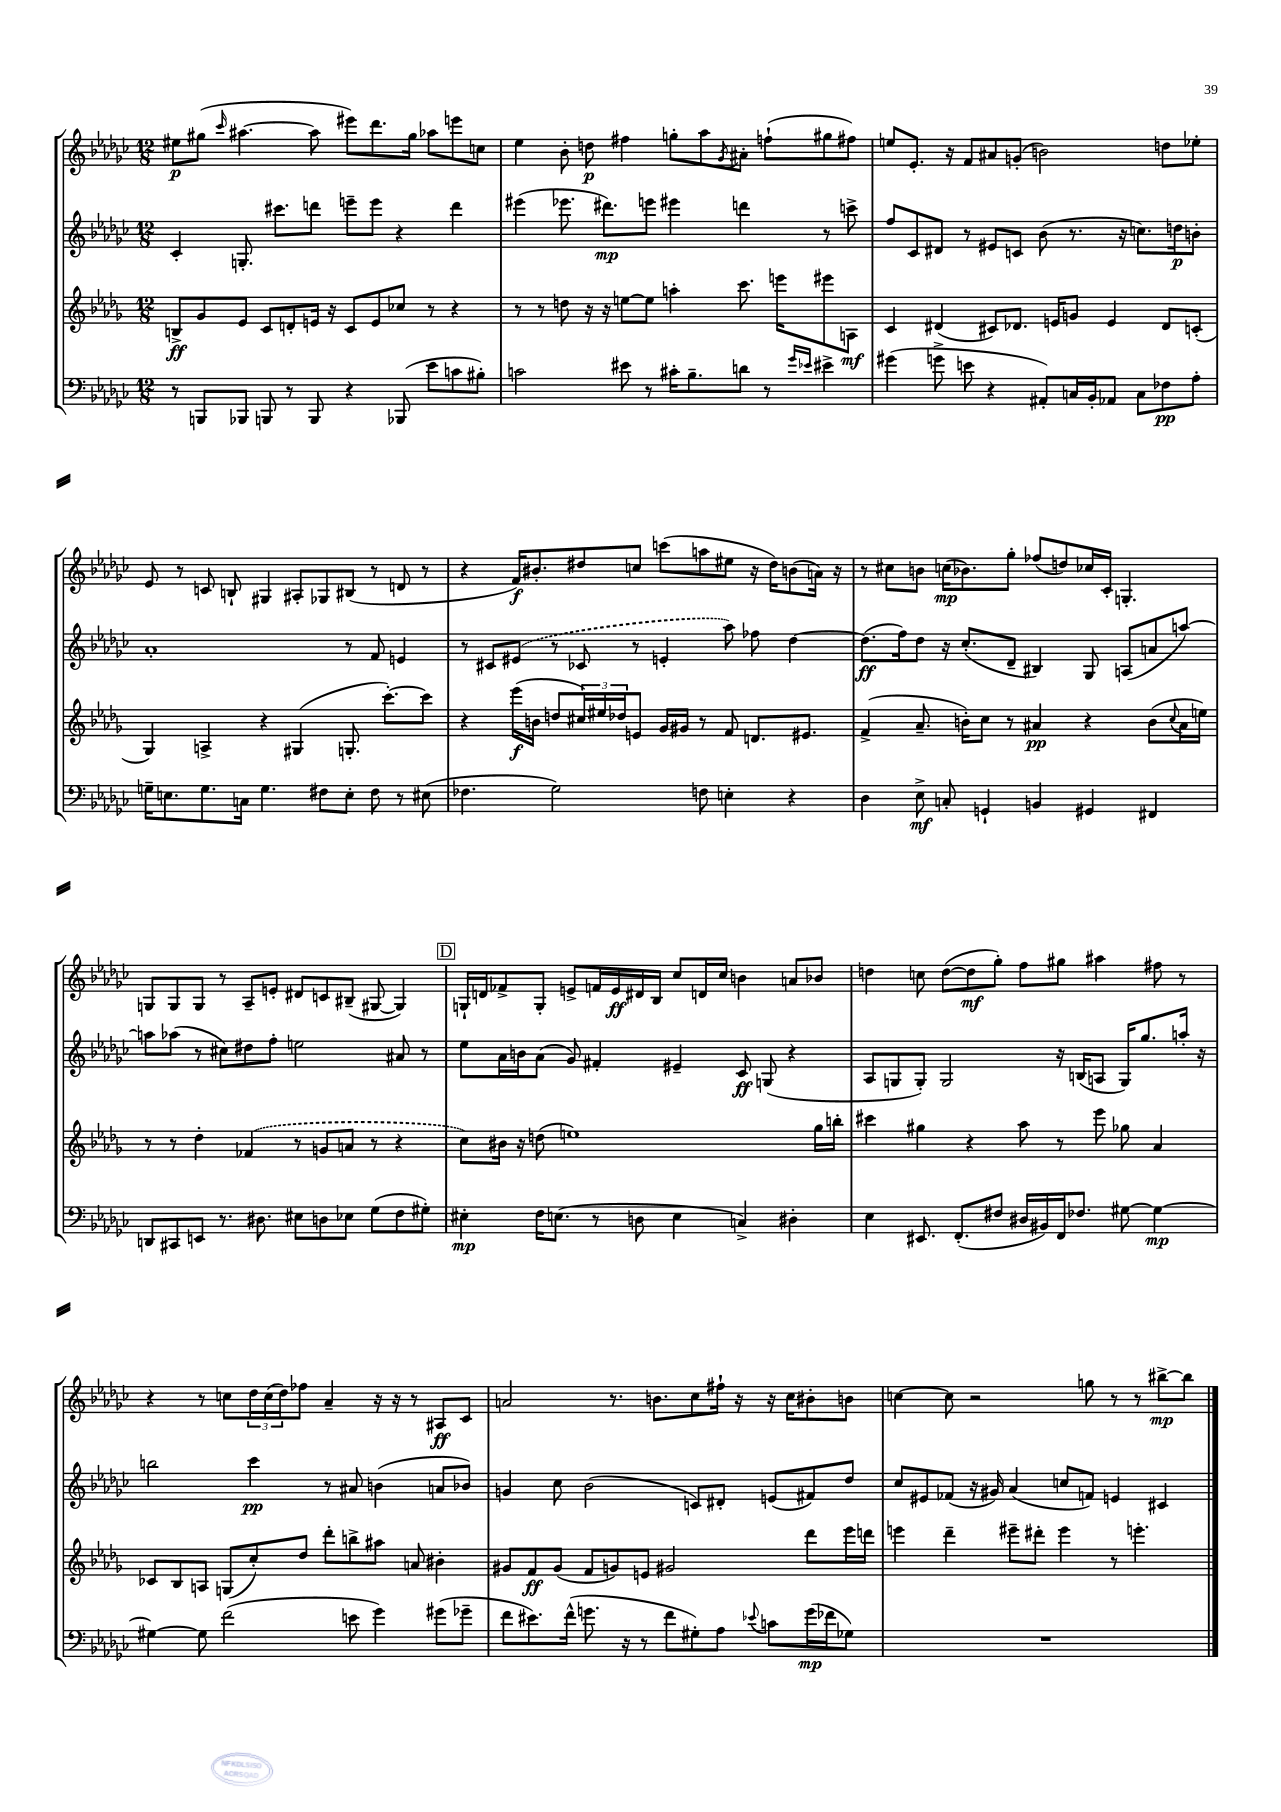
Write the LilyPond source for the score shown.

<<
\new StaffGroup <<
\new Staff = "s0" {
    \clef treble \key ges \major \numericTimeSignature \time 12/8
    eis''8\p gis''8( \grace { ces'''16 } ais''4.~ ais''8 eis'''8) des'''8. gis''16 aes''8 e'''8 c''8 |
    ees''4 bes'8-. d''8\p fis''4 g''8-. aes''8 \acciaccatura { ges'8 } ais'8-. f''8-!( gis''8 fis''8) |
    e''8 ees'8.-. r16 f'8 ais'8 g'8-.( b'2) d''8 ees''8-. |
    ees'8 r8 c'8 b8-! gis4 ais8-. ges8 bis8( r8 d'8 r8 |
    r4 f'16\f) bis'8.-. dis''8 c''8 c'''8( a''8 eis''8 r16 dis''16) b'8( a'16) r16 |
    r8 cis''8 b'8 c''16\mp( bes'8.) ges''8-. fes''8( d''8) ces''16 ces'16-. g4.-. |
    g8 g8 g8 r8 aes8-- e'8-. dis'8 c'8 bis8--( gis8~ gis4) |
    \mark \markup { \box "D" } g16-! d'16 fes'8-> g8-. e'8-> f'16 e'16\ff dis'16 bes16 ces''8 d'16 ces''16 b'4 a'8 bes'8 |
    d''4 c''8 d''8~( d''8\mf ges''8-.) f''8 gis''8 ais''4 fis''8 r8 |
    r4 r8 c''8 \tuplet 3/2 { des''16 c''16( des''16) } fes''8 aes'4-- r16 r16 r8 ais8\ff ces'8 |
    a'2 r8. b'8. ces''8 fis''16-! r16 r16 ces''16 bis'8-. b'8 |
    c''4~ c''8 r2 g''8 r8 r8 bis''8~->\mp bis''8 \bar "|." |
}
\new Staff = "s1" {
    \clef treble \key ges \major \numericTimeSignature \time 12/8
    ces'4-. g8.-. cis'''8. d'''8 e'''8-- e'''8 r4 d'''4 |
    eis'''4( ees'''8. dis'''8.\mp) e'''8 eis'''4 d'''4 r8 c'''8-> |
    f''8 ces'8 dis'8 r8 eis'8 c'8 bes'8( r8. r16 c''8.) d''16\p b'8-. |
    aes'1-. r8 f'8 e'4 |
    r8 cis'8 \once \slurDashed eis'8( r8 ces'8 r8 e'4-. aes''8) fes''8 des''4~ |
    des''8.\ff( f''16) des''8 r16 ces''8.-.( des'8-- bis4) ges8 a8( a'8 a''8~) |
    a''8 aes''8( r8 cis''8) dis''8 f''8-. e''2 ais'8 r8 |
    \mark \markup { \box "D" } ees''8 aes'16 b'16 aes'8( ges'8) fis'4-. eis'4-- ces'8\ff g8( r4 |
    aes8 g8 g8-.) g2 r16 b16( a8 g16) ges''8. a''16-. r16 |
    b''2 ces'''4\pp r8 ais'8 b'4( a'8 bes'8) |
    g'4 ces''8 bes'2( c'8) dis'8-. e'8( fis'8) des''8 |
    ces''8 eis'8 fes'8( r16 gis'16) aes'4( c''8 f'8) e'4 cis'4 \bar "|." |
}
\new Staff = "s2" {
    \clef treble \key des \major \numericTimeSignature \time 12/8
    b8->\ff ges'8 ees'8 c'8 d'8-. e'16 r16 c'8 e'8 ces''8 r8 r4 |
    r8 r8 d''8 r16 r16 e''8~ e''8 a''4-. c'''8. e'''16 eis'''8 a8\mf |
    c'4 dis'4( cis'8) des'8. e'16 g'8 e'4 des'8 c'8-.( |
    ges4) a4-> r4 gis4( g8.-. c'''8.~-.) c'''8 |
    r4 ees'''16\f( b'16 d''8 \tuplet 3/2 { cis''16) eis''16 des''16 } e'8 ges'16 gis'16 r8 f'8 d'8. eis'8. |
    f'4->( aes'8.-- b'16-.) c''8 r8 ais'4\pp r4 b'8( \appoggiatura { c''8 } ais'16 e''16) |
    r8 r8 des''4-. \once \slurDashed fes'4( r8 g'8 a'8 r8 r4 |
    \mark \markup { \box "D" } c''8) bis'16 r16 d''8( e''1) ges''16 b''16-. |
    cis'''4 gis''4 r4 aes''8 r8 ees'''8 ges''8 aes'4 |
    ces'8 bes8 a8 g8( c''8-.) des''8 des'''8-. b''8-> ais''8 a'8 bis'4-. |
    gis'8 f'8\ff gis'8( f'8 g'8) e'8 gis'2 des'''8 ees'''16 d'''16 |
    e'''4 des'''4-- eis'''8-- dis'''8-. eis'''4 r8 e'''4.-. \bar "|." |
}
\new Staff = "s3" {
    \clef bass \key ges \major \numericTimeSignature \time 12/8
    r8 b,,8 bes,,8 b,,8 r8 b,,8 r4 bes,,8( ees'8 c'8 bis8-.) |
    c'2 eis'8 r8 cis'16-. bes8.-- d'8 r8 \grace { ges'16 ees'16 } eis'4-> |
    gis'4( g'8-> e'8 r4 ais,8-.) c16 bes,16-. aes,8 c8 fes8\pp aes8-. |
    g16-- e8. g8. c16 g4. fis8 e8-. fis8 r8 eis8( |
    fes4. ges2) f8 e4-. r4 |
    des4 ees8->\mf c8-. g,4-! b,4 gis,4 fis,4 |
    d,8 cis,8 e,8 r8. dis8. eis8 d8 ees8 ges8( f8 gis8-.) |
    \mark \markup { \box "D" } eis4-.\mp f16 e8.( r8 d8 e4 c4->) dis4-. |
    ees4 eis,8. f,8.-.( fis8 dis16 bis,16) f,16 fes8. gis8~ gis4~\mp |
    gis4~ gis8 f'2( e'8 ges'4) gis'8( ges'8-- |
    f'8 eis'8.) f'16-^( g'8. r16 r8 f'8 gis8-.) aes8 \appoggiatura { ees'8 } c'8 g'16\mp( fes'16 ges8) |
    R1. \bar "|." |
}
>>
>>
\layout { \context { \Score \remove "Bar_number_engraver" } }
